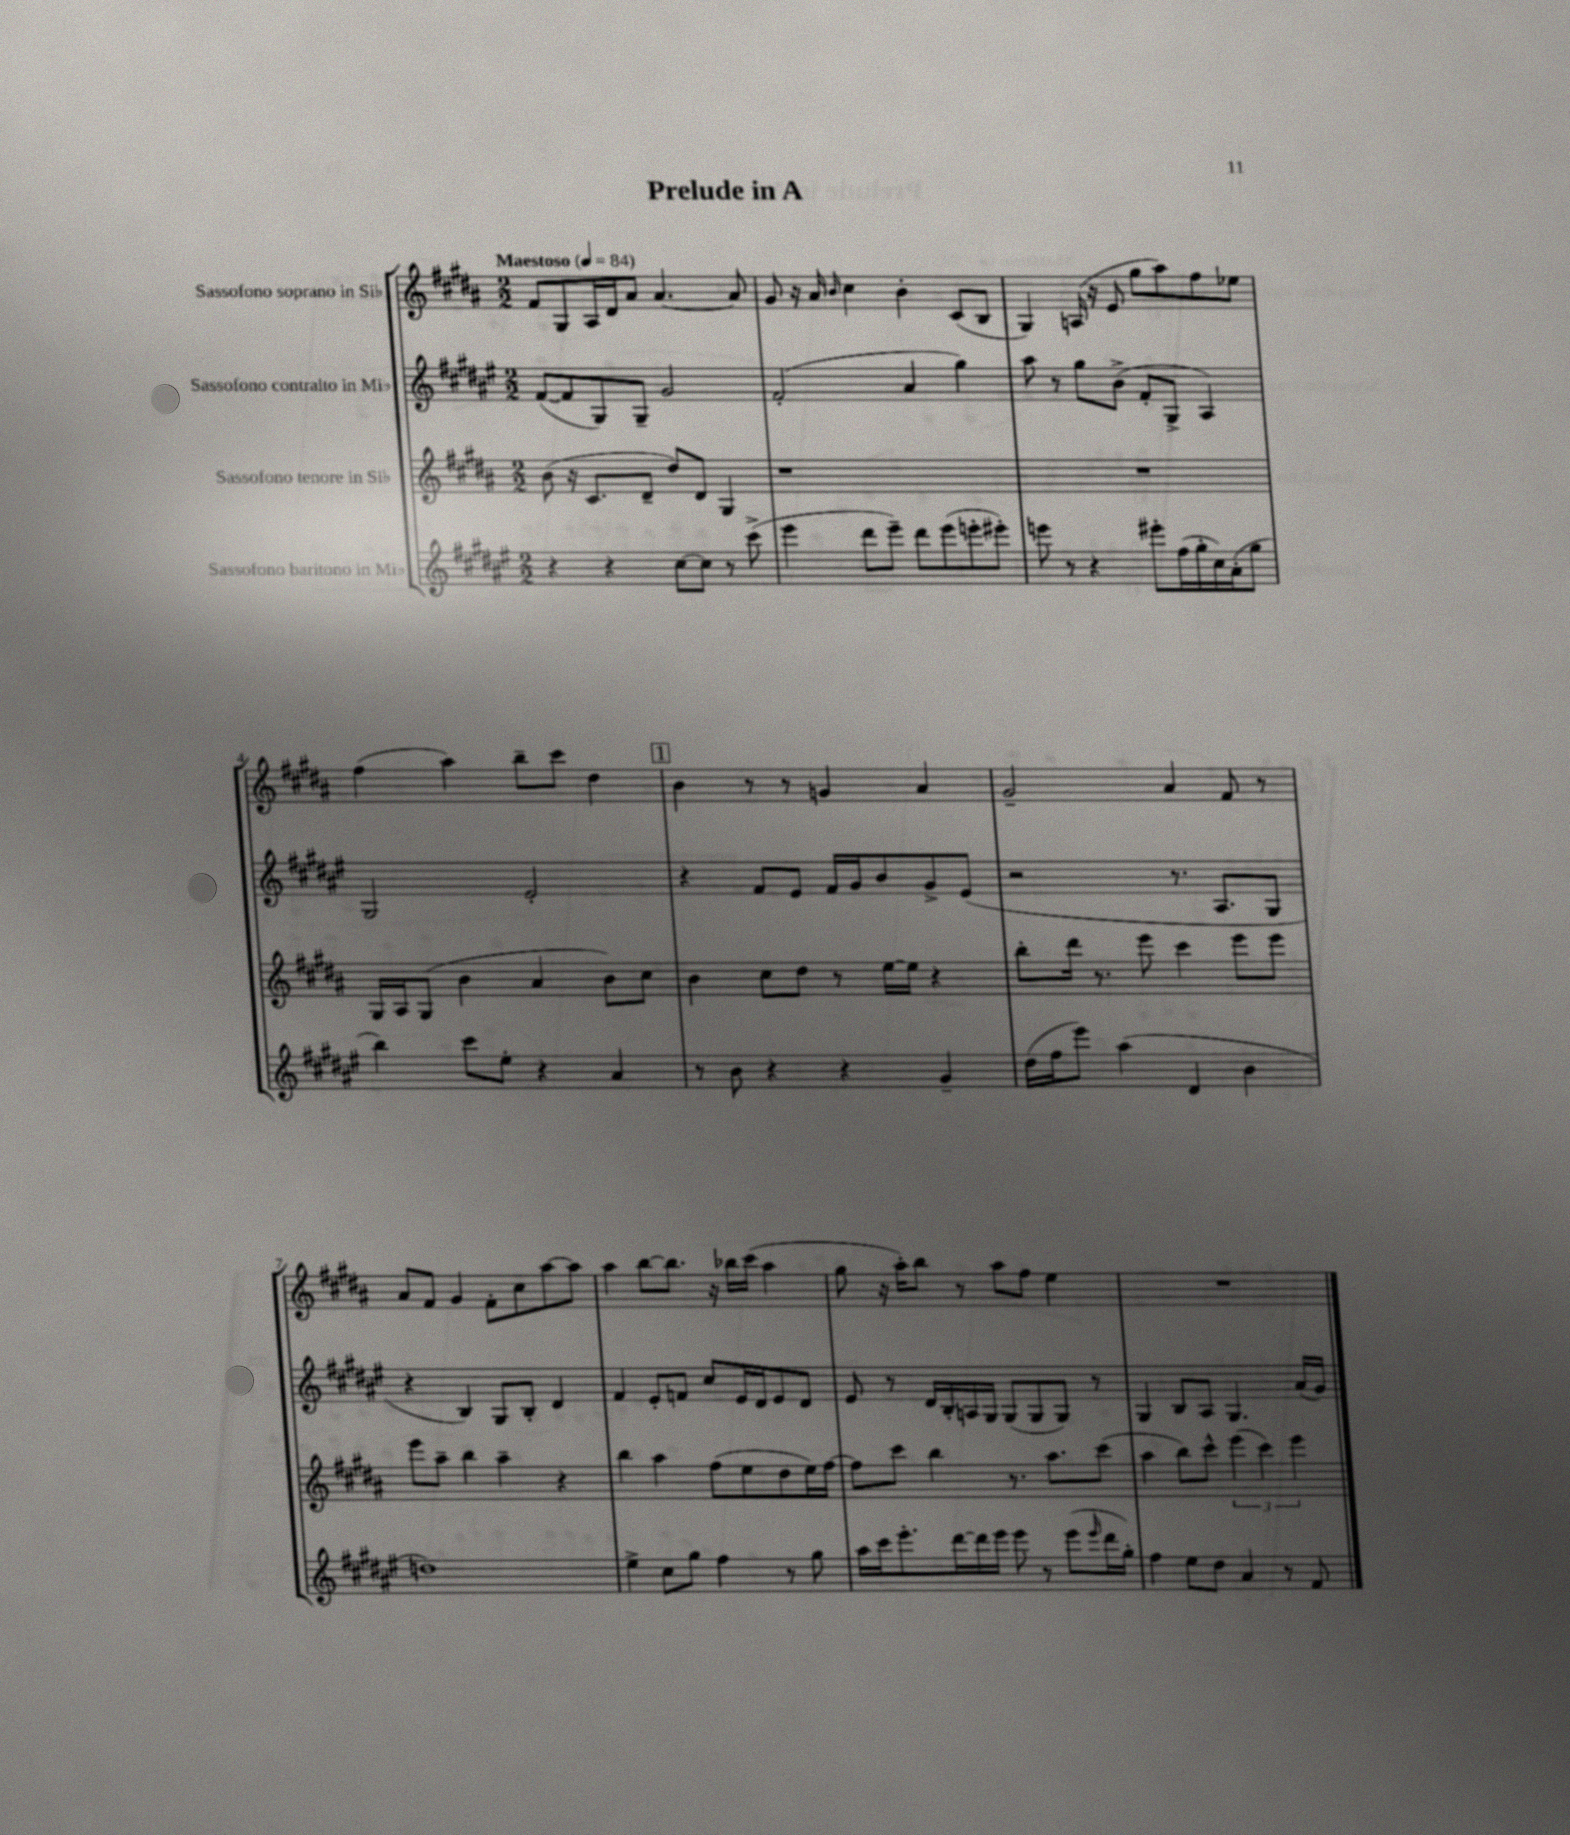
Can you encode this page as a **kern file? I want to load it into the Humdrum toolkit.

**kern	**kern	**kern	**kern
*part4	*part3	*part2	*part1
*staff4	*staff3	*staff2	*staff1
*I"Sassofono baritono in Mi♭	*I"Sassofono tenore in Si♭	*I"Sassofono contralto in Mi♭	*I"Sassofono soprano in Si♭
*clefG2	*clefG2	*clefG2	*clefG2
*k[f#c#g#d#a#e#]	*k[f#c#g#d#a#]	*k[f#c#g#d#a#e#]	*k[f#c#g#d#a#]
*M2/2	*M2/2	*M2/2	*M2/2
*MM84	*MM84	*MM84	*MM84
=1	=1	=1	=1
!	!	!	!LO:TX:a:B:t=Maestoso
4r	(8b\	([8f#/L	8f#/L
.	16r	8f#/]	8G#/
.	8.c#/L	.	.
4r	.	8G#/)	16A#/L
.	.	.	16d#/J
.	8d#~/J	8G#~/J	8a#/J
[8cc#\L	8dd#/L)	2g#/	[4.a#/
8cc#\J]	8d#/J	.	.
8r	4G#/	.	.
(8ccc#^\	.	.	8a#/]
=2	=2	=2	=2
4eee#\	1r	(2f#'/	8g#/
.	.	.	16r
.	.	.	16a#/
.	.	.	16qqb/
8ddd#\L	.	.	4cc#\
8eee#~\J)	.	.	.
8ddd#\L	.	4a#/	4b'\
(8eee#\	.	.	.
8eeen'\	.	4gg#\)	(8c#/L
8eee#X'\J)	.	.	8B/J
=3	=3	=3	=3
8eeen\	1r	8aa#\	4G#/)
8r	.	8r	.
4r	.	8gg#\L	(16An/
.	.	.	16r
.	.	(8b^\J	8e/
8eee#X'\L	.	8f#'/L	8gg#\L
(16ff#\L	.	8G#^/J	8aa#\)
16gg#'\	.	.	.
16cc#\)	.	4A#/)	8ff#\
(16a#'\J	.	.	.
8gg#\J	.	.	8ee-X\J
!!LO:LB:g=z
=4	=4	=4	=4
4bb\)	16G#/LL	2G#/	(4ff#\
.	16A#/J	.	.
.	(8G#/J	.	.
8ccc#\L	4b\	.	4aa#\)
8ee#'\J	.	.	.
4r	4a#/	2e#'/	8bb~\L
.	.	.	8ccc#\J
4a#/	8b\L)	.	4dd#\
.	8cc#\J	.	.
!!LO:REH:place=s1:t=1
=5	=5	=5	=5
8r	4b\	4r	4b\
8b\	.	.	.
4r	8cc#\L	8f#/L	8r
.	8dd#\J	8e#/J	8r
4r	8r	16f#/LL	4gn/
.	.	16g#/J	.
.	[16ee\LL	8b/	.
.	16ee\JJ]	.	.
4g#~/	4r	8g#^/	4a#/
.	.	(8e#/J	.
=6	=6	=6	=6
(16dd#\LL	8bb'\L	2r	2g#~/
16ff#\J	.	.	.
8eee#\J)	16ddd#\Jk	.	.
.	8.r	.	.
(4aa#\	.	.	.
.	8eee\	.	.
4d#/	4ccc#\	8.r	4a#/
.	.	8.A#/L	.
4b\	8eee\L	.	8f#/
.	8eee\J	8G#/J	8r
!!LO:LB:g=z
=7	=7	=7	=7
1ddn)	8eee\L	4r	8a#/L
.	8aa#~\J	.	8f#/J
.	4bb\	4B/)	4g#/
.	4aa#~\	8G#/L	8f#'\L
.	.	8B'/J	8cc#\
.	4r	4d#/	[8aa#\
.	.	.	8aa#\J]
=8	=8	=8	=8
4ee#^\	4bb\	4f#/	4aa#\
8cc#\L	4aa#\	8e#'/L	[8bb\L
8gg#\J	.	8fn/J	8.bb\J]
4ff#\	(8ff#\L	8cc#/L	.
.	.	.	16r
.	8ee\	16e#/L	16bb-X\LL
.	.	16d#/J	(16ccc#\JJ
8r	8dd#\	8e#/	4aa#\
8gg#\	16ee\L)	8d#/J	.
.	[16ff#\JJ	.	.
=9	=9	=9	=9
16aa#\LL	8ff#\L]	8e#/	8gg#\
16ccc#\J	.	.	.
8.eee#'\	8ccc#\J	8r	16r
.	.	.	16aa#'\KL)
.	4bb\	16d#/LL	8bb\J
[16ddd#\L	.	16B'/	.
16ddd#\]	.	16An/	8r
16eee#\JJ	.	16G#/JJ	.
8eee#\	8.r	(8G#/L	8aa#\L
8r	.	8G#/	8ff#\J
.	8.aa#\L	.	.
(8eee#\L	.	8G#/J)	4ee\
16qqeee#/	.	.	.
16ddd#\L	(8ccc#\J	8r	.
16gg#'\JJ)	.	.	.
=10	=10	=10	=10
4ff#\	4aa#\	4G#/	1r
8ee#\L	8bb\L)	8B/L	.
8dd#\J	8ccc#^^\J	8A#/J	.
4a#/	(6eee\	4.G#/	.
.	6ccc#\)	.	.
8r	.	.	.
.	6eee\	.	.
8f#/	.	(16a#/LL	.
.	.	16g#/JJ)	.
==	==	==	==
*-	*-	*-	*-
